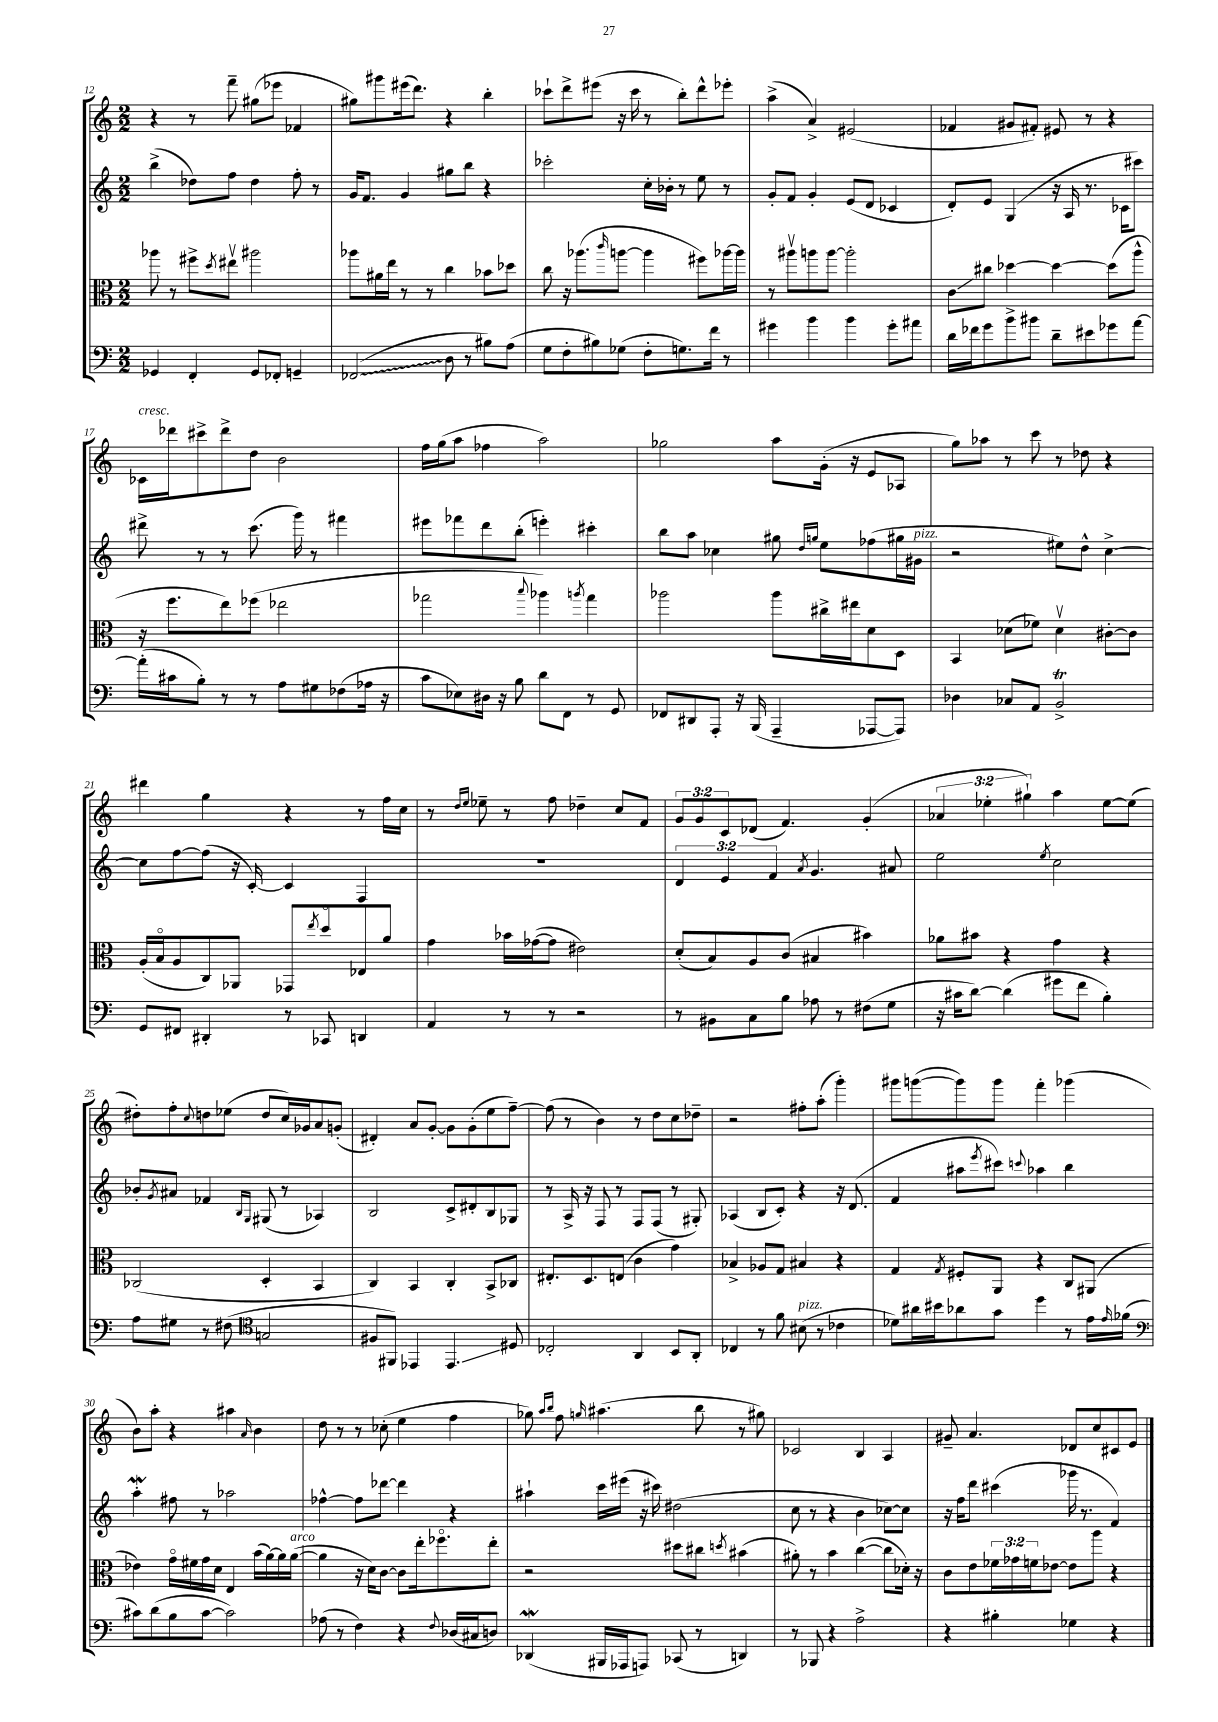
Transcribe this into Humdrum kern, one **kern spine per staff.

**kern	**kern	**kern	**kern
*staff4	*staff3	*staff2	*staff1
*clefF4	*clefC3	*clefG2	*clefG2
*k[]	*k[]	*k[]	*k[]
*M2/2	*M2/2	*M2/2	*M2/2
4GG-	8aa-	(4bb^	4r
.	8r	.	.
4FF'	8ff#^	8dd-)	8r
.	8qdd	.	.
.	8ee#v	8ff	8fff~
8GG-	2aa#	4dd-	(8gg#
8FF-'	.	.	8eee-
4GG~	.	8ff'	4f-
.	.	8r	.
=	=	=	=
(2FF-	8aa-	16g	8gg#)
.	.	8.f	.
.	16a#	.	8ggg#
.	16ee	.	.
.	8r	4g	(16eee#
.	.	.	8.ddd)
.	8r	.	.
8D	4cc	8gg#	4r
8r	.	8bb	.
8B#)	8b-	4r	4bb'
(8A	8dd-	.	.
=	=	=	=
8G	8cc	2ccc-'	8ccc-`
8F'	16r	.	8ddd^
.	(8.aa-	.	.
8B#)	.	.	(8eee#
.	16qqccc	.	.
(8G-	[8aa	.	16r
.	.	.	16ccc-
8F'	4aa]	16cc'	8r
.	.	16b-'	.
8.G)	.	8r	8bb')
.	8ff#)	8ee	8ddd^^
16f	.	.	.
8r	[16aa-	8r	8eee-'
.	16aa-]	.	.
=	=	=	=
4g#	8r	8g'	(4aa^
.	8aa#v	8f	.
4b	8aa	4g'	4a^)
.	[8aa	.	.
4b	2aa']	(8e	(2e#
.	.	8d	.
8g#'	.	4c-	.
8a#	.	.	.
=	=	=	=
16d	8c	8d')	4f-
16f-	.	.	.
8g	8cc#	8e	.
8b^	[4dd-	(4G	8g#
8b#	.	.	8f#')
8d~	4dd-_	16r	8e#
.	.	16A	.
8e#	.	8.r	8r
8g-	(8dd-]	.	4r
.	.	16c-	.
[8a	8aa^^	8ccc#)	.
=	=	=	=
(16a']	16r	8ddd#^	16c-
16c#	8.ff	.	16ddd-
8B')	.	8r	8ccc#^
8r	8ee)	8r	8ddd-^
8r	(8ff-	(8.ccc	8dd
8A	2ee-	.	2b
.	.	16ggg)	.
8G#	.	8r	.
(8F-	.	4fff#	.
16A-	.	.	.
16r	.	.	.
=	=	=	=
8c	2gg-	8eee#	16ff
.	.	.	(16gg
8E-)	.	8fff-	8aa
16D#	.	8ddd	4ff-
16r	.	.	.
8B	.	(8bb'	.
.	8qqbb	.	.
8d	4aa-)	4eee')	2aa)
8FF	.	.	.
.	8qaa	.	.
8r	4gg-	4ccc#'	.
8GG	.	.	.
=	=	=	=
8FF-	2aa-	8bb	2gg-
8DD#	.	8aa	.
8AAA'	.	4cc-	.
16r	.	.	.
(16BBB	.	.	.
4AAA~	8aa-	8gg#	8aa
.	.	16qqdd	.
.	.	16qqgg	.
.	16cc#^	8ee	(16g'
.	16ee#	.	16r
[8AAA-	8d	(8ff-	8e
8AAA-])	8D	16gg#	8A-
.	.	16g#	.
=	=	=	=
4D-	4BB	2r	8gg)
.	.	.	8aa-
8C-	(8d-	.	8r
8AA	8f-)	.	8ccc
2BB^	4d-v	8ee#)	8r
.	.	8dd^^	8dd-
.	[8c#'	[4cc^	4r
.	8c#]	.	.
=	=	=	=
8GG	(16A'	8cc]	4ddd#
.	16Bo	.	.
8FF#	8A	[8ff	.
4DD#'	8C)	(8ff]	4gg
.	8AA-	16r	.
.	.	[16c')	.
8r	8GG-	4c]	4r
.	8qee	.	.
8CC-	8ddo	.	.
4DD	8E-	4F	8r
.	8a	.	16ff
.	.	.	16cc
=	=	=	=
4AA	4g	1r	8r
.	.	.	16qqdd
.	.	.	16qqee
.	.	.	8ee-~
8r	16b-	.	8r
.	([16g-	.	.
8r	8g-]	.	8ff
2r	2e#)	.	4dd-~
.	.	.	8cc
.	.	.	8f
=	=	=	=
8r	(8d'	6d	12g
.	.	.	12g
8BB#	8B)	.	.
.	.	6e	12c
8C	8A	.	(8d-
.	.	6f	.
8B	(8c	.	4.f)
.	.	8qa	.
8A-	4B#	4.g	.
8r	.	.	.
(8F#	4b#)	.	(4g'
8G	.	8a#	.
=	=	=	=
16r	8a-	2ee	6a-
16c#	.	.	.
[8d)	8b#	.	.
.	.	.	6ee-'
(4d]	4r	.	.
.	.	.	6gg#`)
.	.	8qee	.
8g#	4g	2cc	4aa
8f	.	.	.
4B')	4r	.	[8ee-
.	.	.	(8ee-]
=	=	=	=
8A	(2C-	8b-'	8dd#')
.	.	8qg	.
8G#	.	8a#	8ff'
.	.	.	8qqcc
8r	.	4f-	8dd
(8F#	.	.	(8ee-
*clefC4	*	*	*
.	.	16qqB	.
.	.	16qqG	.
2G	4D'	(8G#	8dd
.	.	8r	16cc)
.	.	.	16g-
.	4BB	4A-)	8a
.	.	.	(8g'
=	=	=	=
8F#	4C)	2B	4d#')
8FF#)	.	.	.
4EE-	4BB	.	8a
.	.	.	[8g'
4.EE-	4C'	8c^	8g]
.	.	8d#'	(8g'
.	8BB^	8B	8ee
8D#	8C-	8G-	[8ff~)
=	=	=	=
2C-'	8.E#'	8r	(8ff]
.	.	16A^	8r
.	8.D	16r	.
.	.	8F	4b)
.	(8E	8r	.
4AA	4c	8F	8r
.	.	(8F	8dd
8BB	4g)	8r	8cc
8AA'	.	8G#')	8dd-~
=	=	=	=
4C-	4B-^	(4A-	2r
8r	8A-	8B	.
8f	8G	8c')	.
(8B#	4B#	4r	8ff#'
8r	.	.	(8aa'
4c-	4r	16r	4ggg')
.	.	(8.d	.
=	=	=	=
8d-)	4G	4f	8ggg#
16a#	.	.	([8ggg
16b#	.	.	.
.	8qG	.	.
8a-	8F#'	8aa#	8ggg])
.	.	8qeee	.
8g	8AA	8ccc#)	8ggg
.	.	8qqccc	.
4dd	4r	4aa-	4fff'
8r	8C	4bb	(4ggg-
16e	(8AA#	.	.
16qqe	.	.	.
(16f-	.	.	.
=	=	=	=
*clefF4	*	*	*
8c#)	4e-)	4aa'	8b)
(8d	.	.	8aa'
8B	16go	8ff#	4r
.	16f#	.	.
[8c#	16g	8r	.
.	16d	.	.
2c#])	4E	2aa-	4aa#
.	.	.	16qqa
.	(16b	.	4b
.	[16a)	.	.
.	16a]	.	.
.	([16a	.	.
=	=	=	=
(8A-	4a]	[4ff-^^	8dd
8r	.	.	8r
4F)	16r	8ff-]	8r
.	16d)	.	.
.	[8c	[8ddd-	(8cc-'
4r	8c]	4ddd-]	4ee
.	16ee'	.	.
.	8.ff-o	.	.
8qqF	.	.	.
(16D-	.	4r	4ff
16C#	.	.	.
8D)	8ee'	.	.
=	=	=	=
(4DD-	2r	4aa#`	8gg-)
.	.	.	16qqaa
.	.	.	16qqbb
.	.	.	8ff
.	.	.	16qqgg
16BBB#	.	16ccc	(4.aa#
16AAA-	.	(16eee#	.
8AAA)	.	16r	.
.	.	16ccc#)	.
(8CC-	8dd#	(2dd#	.
8r	8cc#	.	8bb
.	8qdd	.	.
4DD)	(4b#	.	8r
.	.	.	8gg#)
=	=	=	=
8r	8a#')	8cc	2c-
8BBB-	8r	8r	.
4r	4b	4r	.
2A^	([4cc	4b	4B
.	8cc]	[8cc-)	4A
.	16d-')	8cc-]	.
.	16r	.	.
=	=	=	=
4r	8c	16r	8g#~
.	.	16ff	.
.	8e	8ddd	4.a
4B#'	24f-	(4ccc#	.
.	24g-	.	.
.	24f	.	.
.	[8e-	.	.
4G-	8e-]	16ggg-	8d-
.	.	8.r	.
.	8aa	.	8cc
4r	4r	4f)	8c#
.	.	.	8e
==	==	==	==
*-	*-	*-	*-
